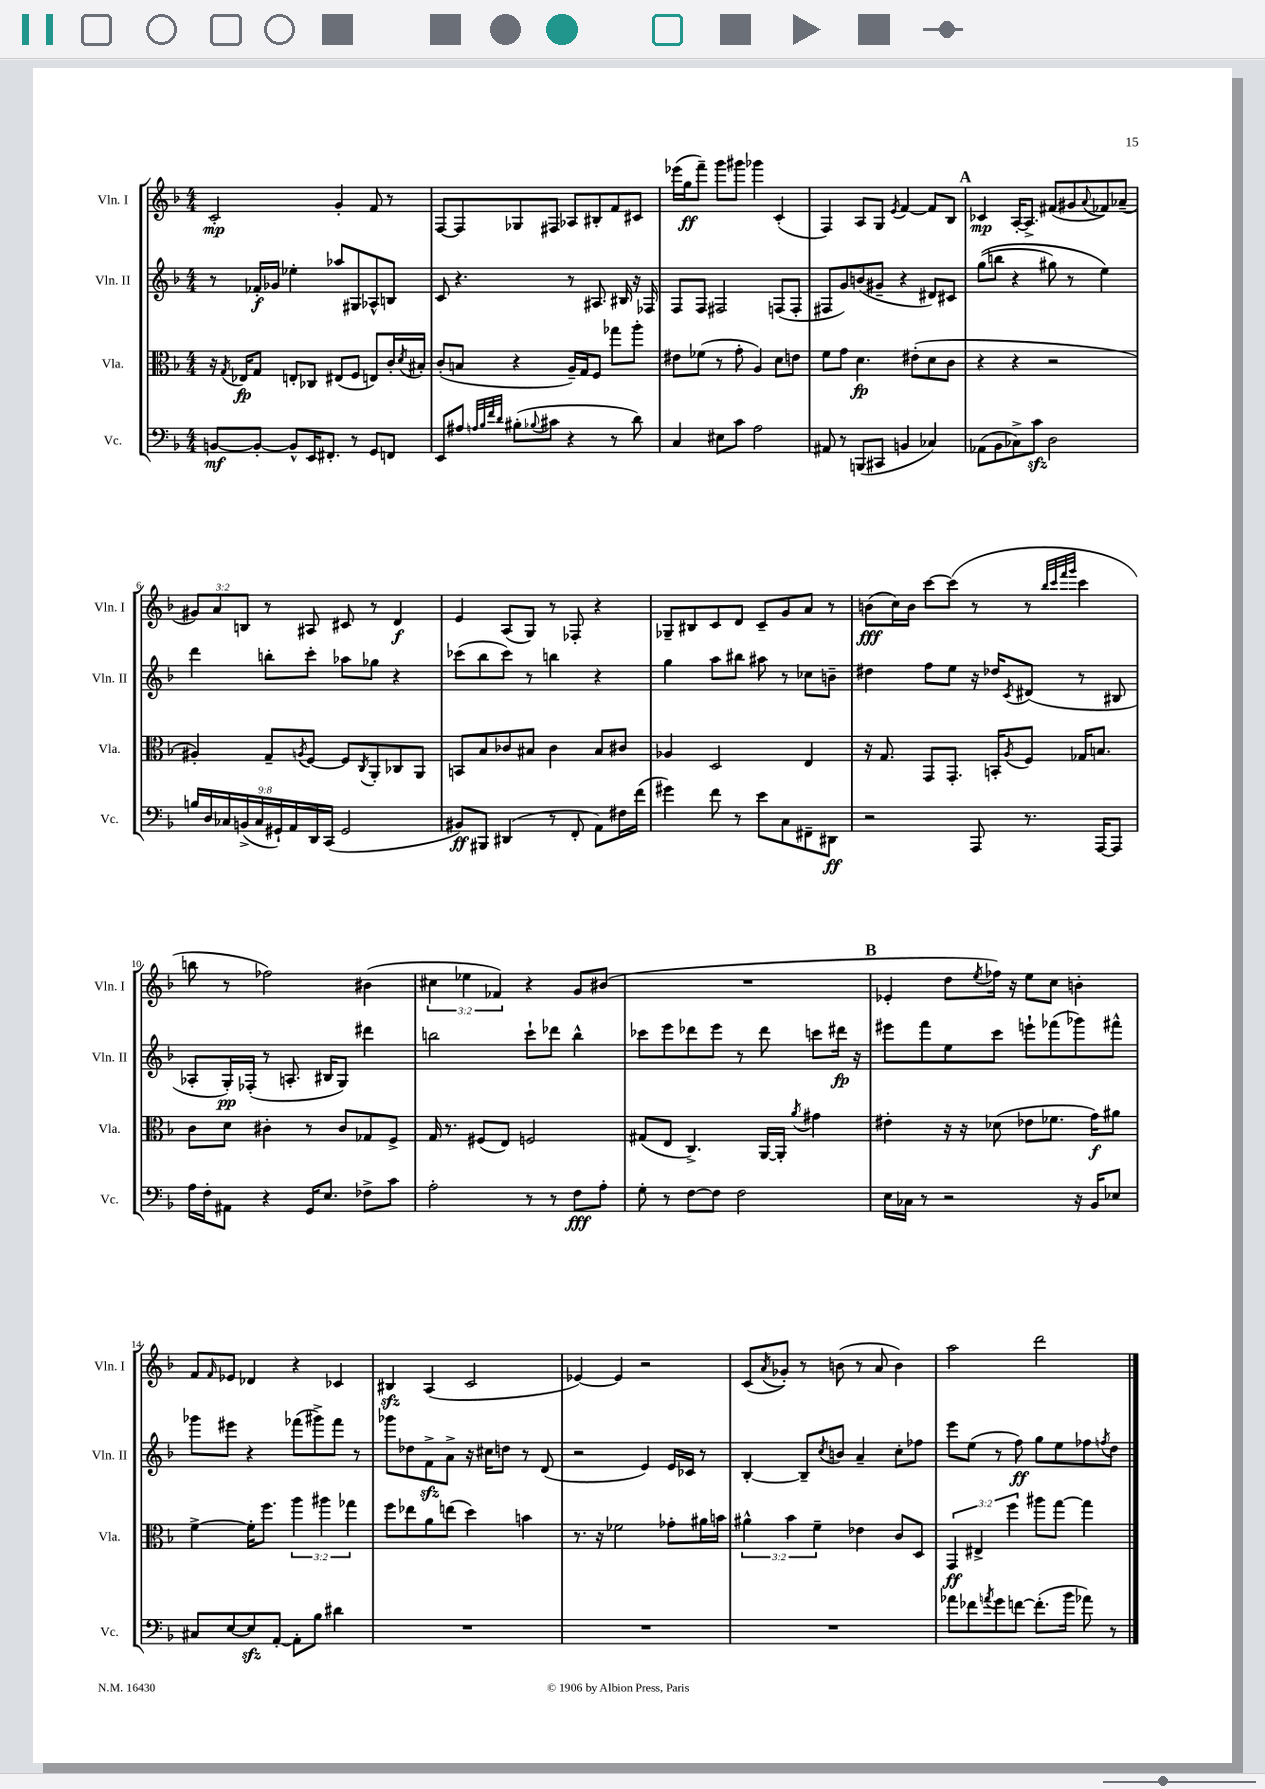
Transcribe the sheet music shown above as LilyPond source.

<<
\new StaffGroup <<
\new Staff = "s0" \with { instrumentName = "Vln. I" shortInstrumentName = "Vln. I" } {
    \clef treble \key f \major \numericTimeSignature \time 4/4 \override Staff.TupletNumber.text = #tuplet-number::calc-fraction-text
    c'2-.\mp g'4-. f'8 r8 |
    f8~ f8 ges8 fis8 aes8 bis8-. f'8 cis'8 |
    ees'''16( g''16\ff f'''8--) g'''8 gis'''8 ges'''4 c'4-.( |
    f4) a8 g8 \acciaccatura { e'8 } f'4~ f'8 bes8 |
    \mark \markup { \bold "A" } ces'4\mp a16~-. a8.-> fis'8( gis'8 \appoggiatura { a'8 } fes'8) aes'8--( |
    \tuplet 3/2 { gis'8) a'8 b8 } r8 ais8 cis'8 r8 d'4\f |
    e'4 a8( g8) r8 fes8-. r4 |
    ges8-- bis8 c'8 d'8 c'8-- g'8 a'8 r8 |
    b'8\fff( c''16) b'16 c'''8~ c'''8( r8 r8 \grace { bes''32 c'''32 f'''32 g'''32 } c'''4 |
    b''8 r8 fes''2) bis'4( |
    \tuplet 3/2 { cis''4 ees''4 fes'4) } r4 g'8 bis'8( |
    R1 |
    \mark \markup { \bold "B" } ees'4-. d''8 \acciaccatura { e''8 } fes''16) r16 e''8 c''8 b'4-. |
    f'8 \grace { f'16 } ees'8 des'4 r4 ces'4 |
    bis4\sfz a4( c'2 |
    ees'4~) ees'4 r2 |
    c'8( \acciaccatura { a'8 } ges'8-.) r8 b'8( r8 a'8 b'4) |
    a''2 d'''2 \bar "|." |
}
\new Staff = "s1" \with { instrumentName = "Vln. II" shortInstrumentName = "Vln. II" } {
    \clef treble \key f \major \numericTimeSignature \time 4/4
    r8 fes'16-.\f ges'16 ees''4-. aes''8 gis8 aes8-^ b8 |
    c'8 r4. r8 ais8. bis16 r16 fes16 |
    f8 f8 fis2 f8( f8-. |
    fis8 g'8) b'8( gis'8-- r4 dis'8) cis'8 |
    \mark \markup { \bold "A" } g''8(\( b''8 r4 gis''8) r8 e''4\) |
    d'''4 b''8-. c'''8-. aes''8 ges''8 r4 |
    ces'''8( bes''8 ces'''8) r8 b''4 r4 |
    g''4 a''8 bis''8 ais''8 r8 ces''8 b'8-- |
    dis''4 f''8 e''8 r16 des''16 \acciaccatura { c'8 } dis'8( r8 bis8 |
    aes8-. g16-.\pp) fes16-.( r8 a8.-. bis16 g8) dis'''4 |
    b''2 c'''8-! des'''8 b''4-^ |
    ces'''8 e'''8 des'''8 e'''8 r8 des'''8 c'''8 dis'''16\fp r16 |
    \mark \markup { \bold "B" } eis'''8 f'''8 e''8 c'''8 e'''8-! fes'''8( ges'''8) fis'''8-^ |
    ges'''8 eis'''8 r4 fes'''8( gis'''8->) fes'''8 r8 |
    ges'''8 des''8 f'8->\sfz a'8-> r16 cis''16 d''8 r8 d'8( |
    r2 e'4) e'16 ces'16 r8 |
    bes4~-. bes8-- \acciaccatura { c''8 } b'8 a'4-- c''8-. fes''8 |
    e'''8 e''8( r8 f''8\ff) g''8 e''8 fes''8 \acciaccatura { f''8 } d''8 \bar "|." |
}
\new Staff = "s2" \with { instrumentName = "Vla." shortInstrumentName = "Vla." } {
    \clef alto \key f \major \numericTimeSignature \time 4/4 \override Staff.TupletNumber.text = #tuplet-number::calc-fraction-text
    r16 \acciaccatura { g8 } ees16\fp g8 e8-. ces8 eis8( f8 e8) c'16-. \acciaccatura { d'8 } bis16-. |
    c'8-.( b8 r4 a16--) g16 f8 ges''8 a''8-. |
    eis'8 fes'8( r8 g'8-. a4) d'8 e'8 |
    f'8 g'8 d'4.\fp eis'8-.( d'8 c'8 |
    \mark \markup { \bold "A" } r4 r4 r2 |
    ais4-.) g8-- \acciaccatura { a8 } f8~ f8 \acciaccatura { c8 } a,8-. ces8 a,8 |
    b,8 bes8 ces'8 bis8 ces'4 bis8 cis'8 |
    aes4 d2 e4 |
    r16 g8. g,8 g,8.-. b,16-. \acciaccatura { a8 } f8 ges16 b8. |
    c'8 d'8 cis'4-. r8 cis'8 ges8 f8-> |
    g16 r8. fis8( e8) f2 |
    gis8( e8 c4.->) a,16~ a,16-. \acciaccatura { a'8 } gis'4 |
    \mark \markup { \bold "B" } eis'4-. r16 r16 des'8( ees'8 fes'8. g'16\f) ais'8 |
    f'4~-> f'16-. f''8. \tuplet 3/2 { a''4 ais''4 ges''4 } |
    f''8 ees''8 a'8 e''8( d''4) b'4 |
    r8. r16 fes'2 ges'8-. ais'16 b'16 |
    \tuplet 3/2 { ais'4-^ bes'4 f'4-- } ees'4 c'8 d8 |
    \tuplet 3/2 { g,4\ff eis4-> f''4 } ais''8 g''8~ g''4 \bar "|." |
}
\new Staff = "s3" \with { instrumentName = "Vc." shortInstrumentName = "Vc." } {
    \clef bass \key f \major \numericTimeSignature \time 4/4 \override Staff.TupletNumber.text = #tuplet-number::calc-fraction-text
    b,8~\mf b,8~-. b,8-^ e,16 fis,8.-. r8 g,8 f,8 |
    e,8 ais8 \grace { a32 bes32 f'32 d'32 } bis8-.( \appoggiatura { bes8 } cis'8 r4 r8 d'8) |
    c4 eis8 c'8 a2 |
    ais,8 r8 b,,8( cis,8 b,4 ces4) |
    \mark \markup { \bold "A" } aes,8( bes,8 ces8->) c'8\sfz d2 |
    \tuplet 9/8 { b16 d16 ces16 b,16->( ces16 gis,16-!) a,16 d,16 c,16( } gis,2 |
    bis,8\ff) bis,,8 dis,4( r8 f,8-. a,8) fis16 f'16( |
    gis'4) f'8 r8 e'8 c8 fis,8-- dis,8\ff |
    r2 a,,8 r8. a,,16~ a,,8 |
    a16 f16-. ais,8 r4 g,16 e8. fes8-> c'8 |
    a2-. r8 r8 f8\fff a8-. |
    g8-. r8 f8~ f8 f2 |
    \mark \markup { \bold "B" } e16 ces16 r8 r2 r16 bes,16 ees8 |
    cis8 e8~ e8\sfz a,8~-. a,8-. bes8 dis'4 |
    R1 |
    R1 |
    R1 |
    aes'8 fes'8 \acciaccatura { a'8 } g'8 f'8~ f'8.-.( bes'16 aes'8) r8 \bar "|." |
}
>>
>>
